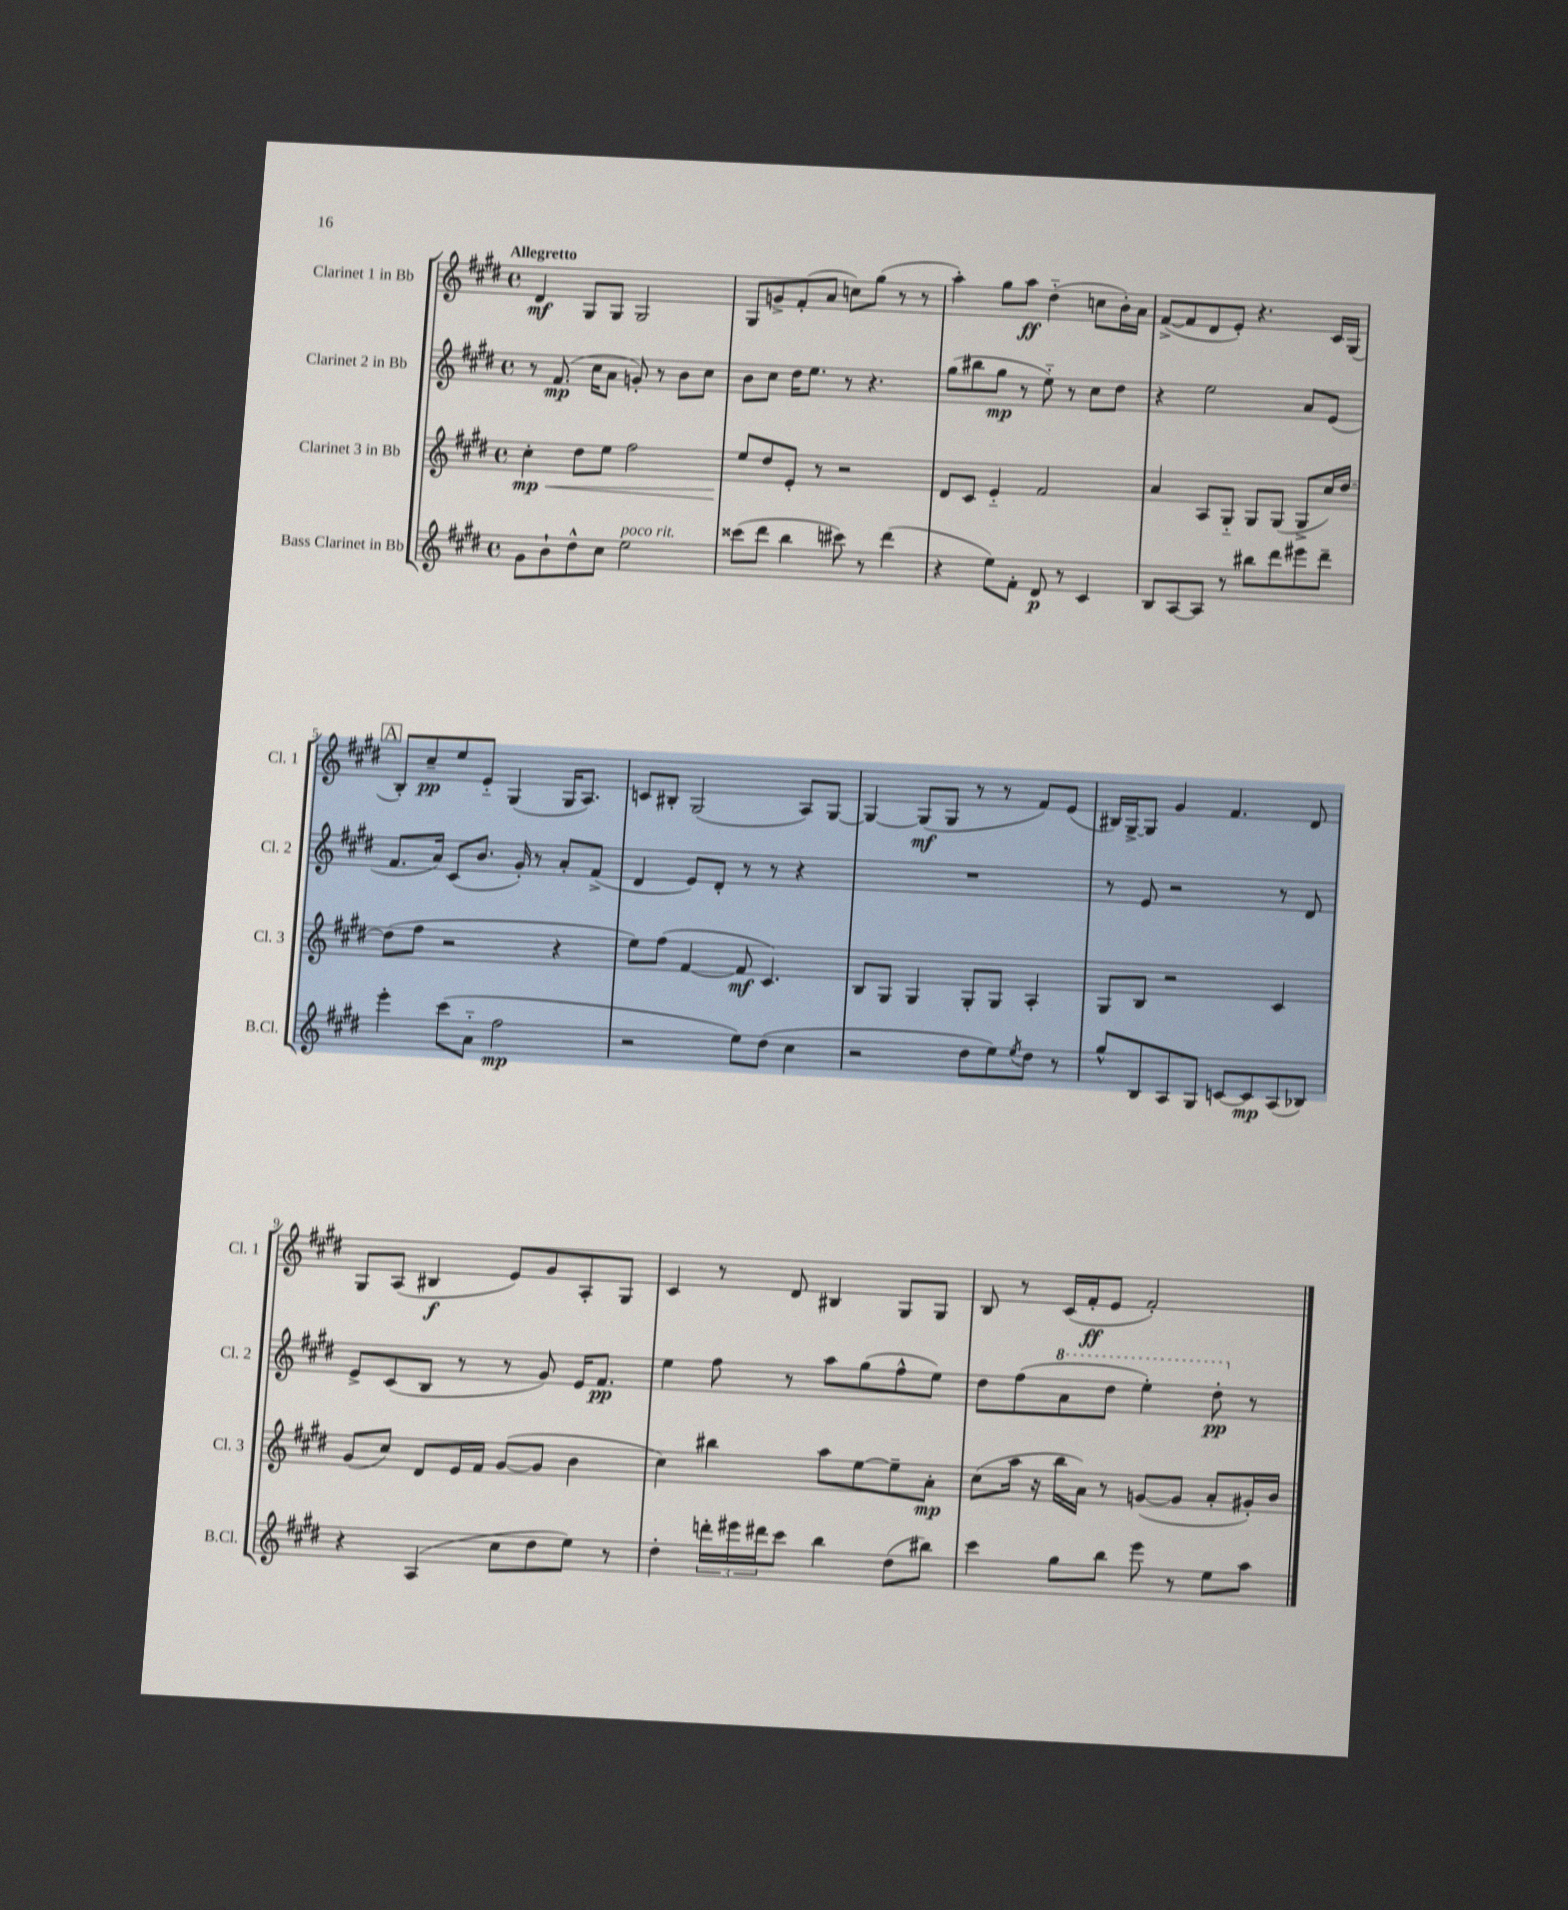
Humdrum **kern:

**kern	**dynam	**kern	**dynam	**kern	**dynam	**kern	**dynam
*part4	*part4	*part3	*part3	*part2	*part2	*part1	*part1
*staff4	*staff4	*staff3	*staff3	*staff2	*staff2	*staff1	*staff1
*I"Bass Clarinet in Bb	*	*I"Clarinet 3 in Bb	*	*I"Clarinet 2 in Bb	*	*I"Clarinet 1 in Bb	*
*I'B.Cl.	*	*I'Cl. 3	*	*I'Cl. 2	*	*I'Cl. 1	*
*clefG2	*	*clefG2	*	*clefG2	*	*clefG2	*
*k[f#c#g#d#]	*	*k[f#c#g#d#]	*	*k[f#c#g#d#]	*	*k[f#c#g#d#]	*
*M4/4	*	*M4/4	*	*M4/4	*	*M4/4	*
*met(c)	*	*met(c)	*	*met(c)	*	*met(c)	*
=1	=1	=1	=1	=1	=1	=1	=1
!	!	!	!	!	!	!LO:TX:a:B:t=Allegretto	!
!	!	!	!LO:HP:b	!	!	!	!
8g#\L	.	4cc#'\	< mp	8r	.	4d#/	mf
8b`\	.	.	.	(8.f#/	mp	.	.
8dd#^^\	.	8dd#\L	.	.	.	8G#/L	.
.	.	.	.	16cc#\KL	.	.	.
8cc#\J	.	8ee\J	.	8a\J	.	8G#/J	.
!LO:TX:a:i:t=poco rit.	!	!	!	!	!	!	!
2ee\	.	2ff#\	.	8gn'/)	.	2G#/	.
.	.	.	.	8r	.	.	.
.	.	.	.	8b\L	.	.	.
.	.	.	.	8cc#\J	.	.	.
=2	=2	=2	=2	=2	=2	=2	=2
(8ccc##X\L	.	8ee/L	.	8b\L	.	8G#/L	.
8ddd#\J	.	8dd#/	[	8cc#\J	.	8gn^/	.
4bb\	.	8e'/J	.	16dd#\KL	.	(8f#'/	.
.	.	.	.	8.ee\J	.	.	.
.	.	8r	.	.	.	8a/J	.
8ccc#X\)	.	2r	.	8r	.	8ccn\L)	.
8r	.	.	.	4.r	.	(8gg#\J	.
(4ddd#\	.	.	.	.	.	8r	.
.	.	.	.	.	.	8r	.
=3	=3	=3	=3	=3	=3	=3	=3
4r	.	8d#/L	.	(8gg#\L	.	4aa'\)	.
.	.	8c#/J	.	8bb#X\	.	.	.
8ee\L)	.	4e/	.	8gg#\J	mp	8gg#\L	.
8f#'\J	.	.	.	8r	.	8aa\J	ff
8d#/	p	2f#/	.	8ee\)	.	(4dd#\	.
8r	.	.	.	8r	.	.	.
4c#/	.	.	.	8cc#\L	.	8ccn\L	.
.	.	.	.	8dd#\J	.	16b'\L)	.
.	.	.	.	.	.	16a\JJ	.
=4	=4	=4	=4	=4	=4	=4	=4
8B/L	.	4a/	.	4r	.	([8f#^/L	.
[8A/	.	.	.	.	.	8f#/]	.
8A/J]	.	8A/L	.	2ee\	.	8d#/	.
8r	.	8G#/J	.	.	.	8e'/J)	.
8bb#X\L	.	8G#/L	.	.	.	4.r	.
8ddd#\	.	(8G#/J	.	.	.	.	.
8eee#X\	.	8G#^/L	.	8a/L	.	.	.
8ddd#~\J	.	16cc#/L)	.	(8e/J	.	16c#/LL	.
.	.	[16dd#/JJ	.	.	.	(16G#/JJ	.
!!LO:LB:g=z
!!LO:REH:place=s1:t=A
=5	=5	=5	=5	=5	=5	=5	=5
4eee'\	.	(8dd#\L]	.	8.f#/L	.	8B'/L)	.
.	.	8ff#\J	.	.	.	8cc#~/	pp
.	.	.	.	16a/Jk)	.	.	.
(8ccc#\L	.	2r	.	(8c#/L	.	8ee/	.
8a\J	.	.	.	8.b/J	.	8e/J	.
2ff#\	mp	.	.	.	.	(4G#/	.
.	.	.	.	16g#'/)	.	.	.
.	.	.	.	8r	.	.	.
.	.	4r	.	8a'/L	.	16G#/KL	.
.	.	.	.	.	.	8.A/J)	.
.	.	.	.	(8f#^/J	.	.	.
=6	=6	=6	=6	=6	=6	=6	=6
2r	.	8ee\L)	.	4d#/	.	8cn/L	.
.	.	(8ff#\J	.	.	.	8B#X'/J	.
.	.	[4f#/	.	8e/L)	.	(2G#/	.
.	.	.	.	8d#'/J	.	.	.
8ee\L)	.	8f#/]	mf	8r	.	.	.
(8dd#\J	.	4.c#/)	.	8r	.	.	.
4cc#\	.	.	.	4r	.	8A/L)	.
.	.	.	.	.	.	[8G#/J	.
=7	=7	=7	=7	=7	=7	=7	=7
2r	.	8B/L	.	1r	.	4G#/_	.
.	.	8G#/J	.	.	.	.	.
.	.	4G#/	.	.	.	(8G#/L]	mf
.	.	.	.	.	.	8G#/J	.
8dd#\L	.	8G#'/L	.	.	.	8r	.
8ee\)	.	8G#/J	.	.	.	8r	.
8qee/	.	.	.	.	.	.	.
8dd#\J	.	4A'/	.	.	.	8f#/L)	.
8r	.	.	.	.	.	(8e/J	.
=8	=8	=8	=8	=8	=8	=8	=8
8gg#^^/L	.	8G#/L	.	8r	.	16B#X/LL)	.
.	.	.	.	.	.	[16G#^/J	.
8B/	.	8B/J	.	8e/	.	8G#/J]	.
8A/	.	2r	.	2r	.	4g#/	.
8G#/J	.	.	.	.	.	.	.
[8cn/L	.	.	.	.	.	4.f#/	.
8c/]	mp	.	.	.	.	.	.
(8A/	.	4c#/	.	8r	.	.	.
8B-X/J)	.	.	.	8d#/	.	8d#/	.
!!LO:LB:g=z
=9	=9	=9	=9	=9	=9	=9	=9
4r	.	(8g#/L	.	8e^/L	.	8G#/L	.
.	.	8cc#/J)	.	(8c#/	.	(8A/J	.
(4A/	.	8d#/L	.	8B/J	.	4B#X/	f
.	.	16e/L	.	8r	.	.	.
.	.	16f#/JJ	.	.	.	.	.
8cc#\L	.	([8g#/L	.	8r	.	8e/L)	.
8dd#\	.	8g#/J]	.	8g#/)	.	8g#/	.
8ee\J)	.	4b\	.	16e/KL	.	8A'/	.
.	.	.	.	8.f#/J	pp	.	.
8r	.	.	.	.	.	8G#/J	.
=10	=10	=10	=10	=10	=10	=10	=10
4dd#'\	.	4cc#\)	.	4ee\	.	4c#/	.
24dddn'\LL	.	4bb#X\	.	8ff#\	.	8r	.
24eee#X\	.	.	.	.	.	.	.
24ddd#X\J	.	.	.	.	.	.	.
8ccc#\J	.	.	.	8r	.	8d#/	.
4bb\	.	8aa\L	.	8aa\L	.	4B#X/	.
.	.	[8ee\	.	(8gg#\	.	.	.
(8dd#\L	.	8ee~\]	.	8ff#^^\	.	8G#/L	.
8bb#X\J)	.	8a'\J	mp	8ee\J)	.	8G#/J	.
=11	=11	=11	=11	=11	=11	=11	=11
4ccc#\	.	(8cc#\L	.	8dd#\L	.	8B/	.
.	.	16aa\Jk	.	(8ff#\	.	8r	.
.	.	16r	.	.	.	.	.
*	*	*	*	*8va	*	*	*
8gg#\L	.	16bb\LL	.	8aa\	.	(16c#/LL	.
.	.	16a\JJ)	.	.	.	16f#'/J	ff
8bb\J	.	8r	.	8ddd#\J	.	8e/J	.
8eee\	.	([8gn/L	.	4eee'\)	.	2f#'/)	.
8r	.	8g/J]	.	.	.	.	.
8ee\L	.	8a'/L	.	8ddd#'\	pp	.	.
*	*	*	*	*X8va	*	*	*
8aa\J	.	16g#X'/L)	.	8r	.	.	.
.	.	16b/JJ	.	.	.	.	.
==	==	==	==	==	==	==	==
*-	*-	*-	*-	*-	*-	*-	*-
